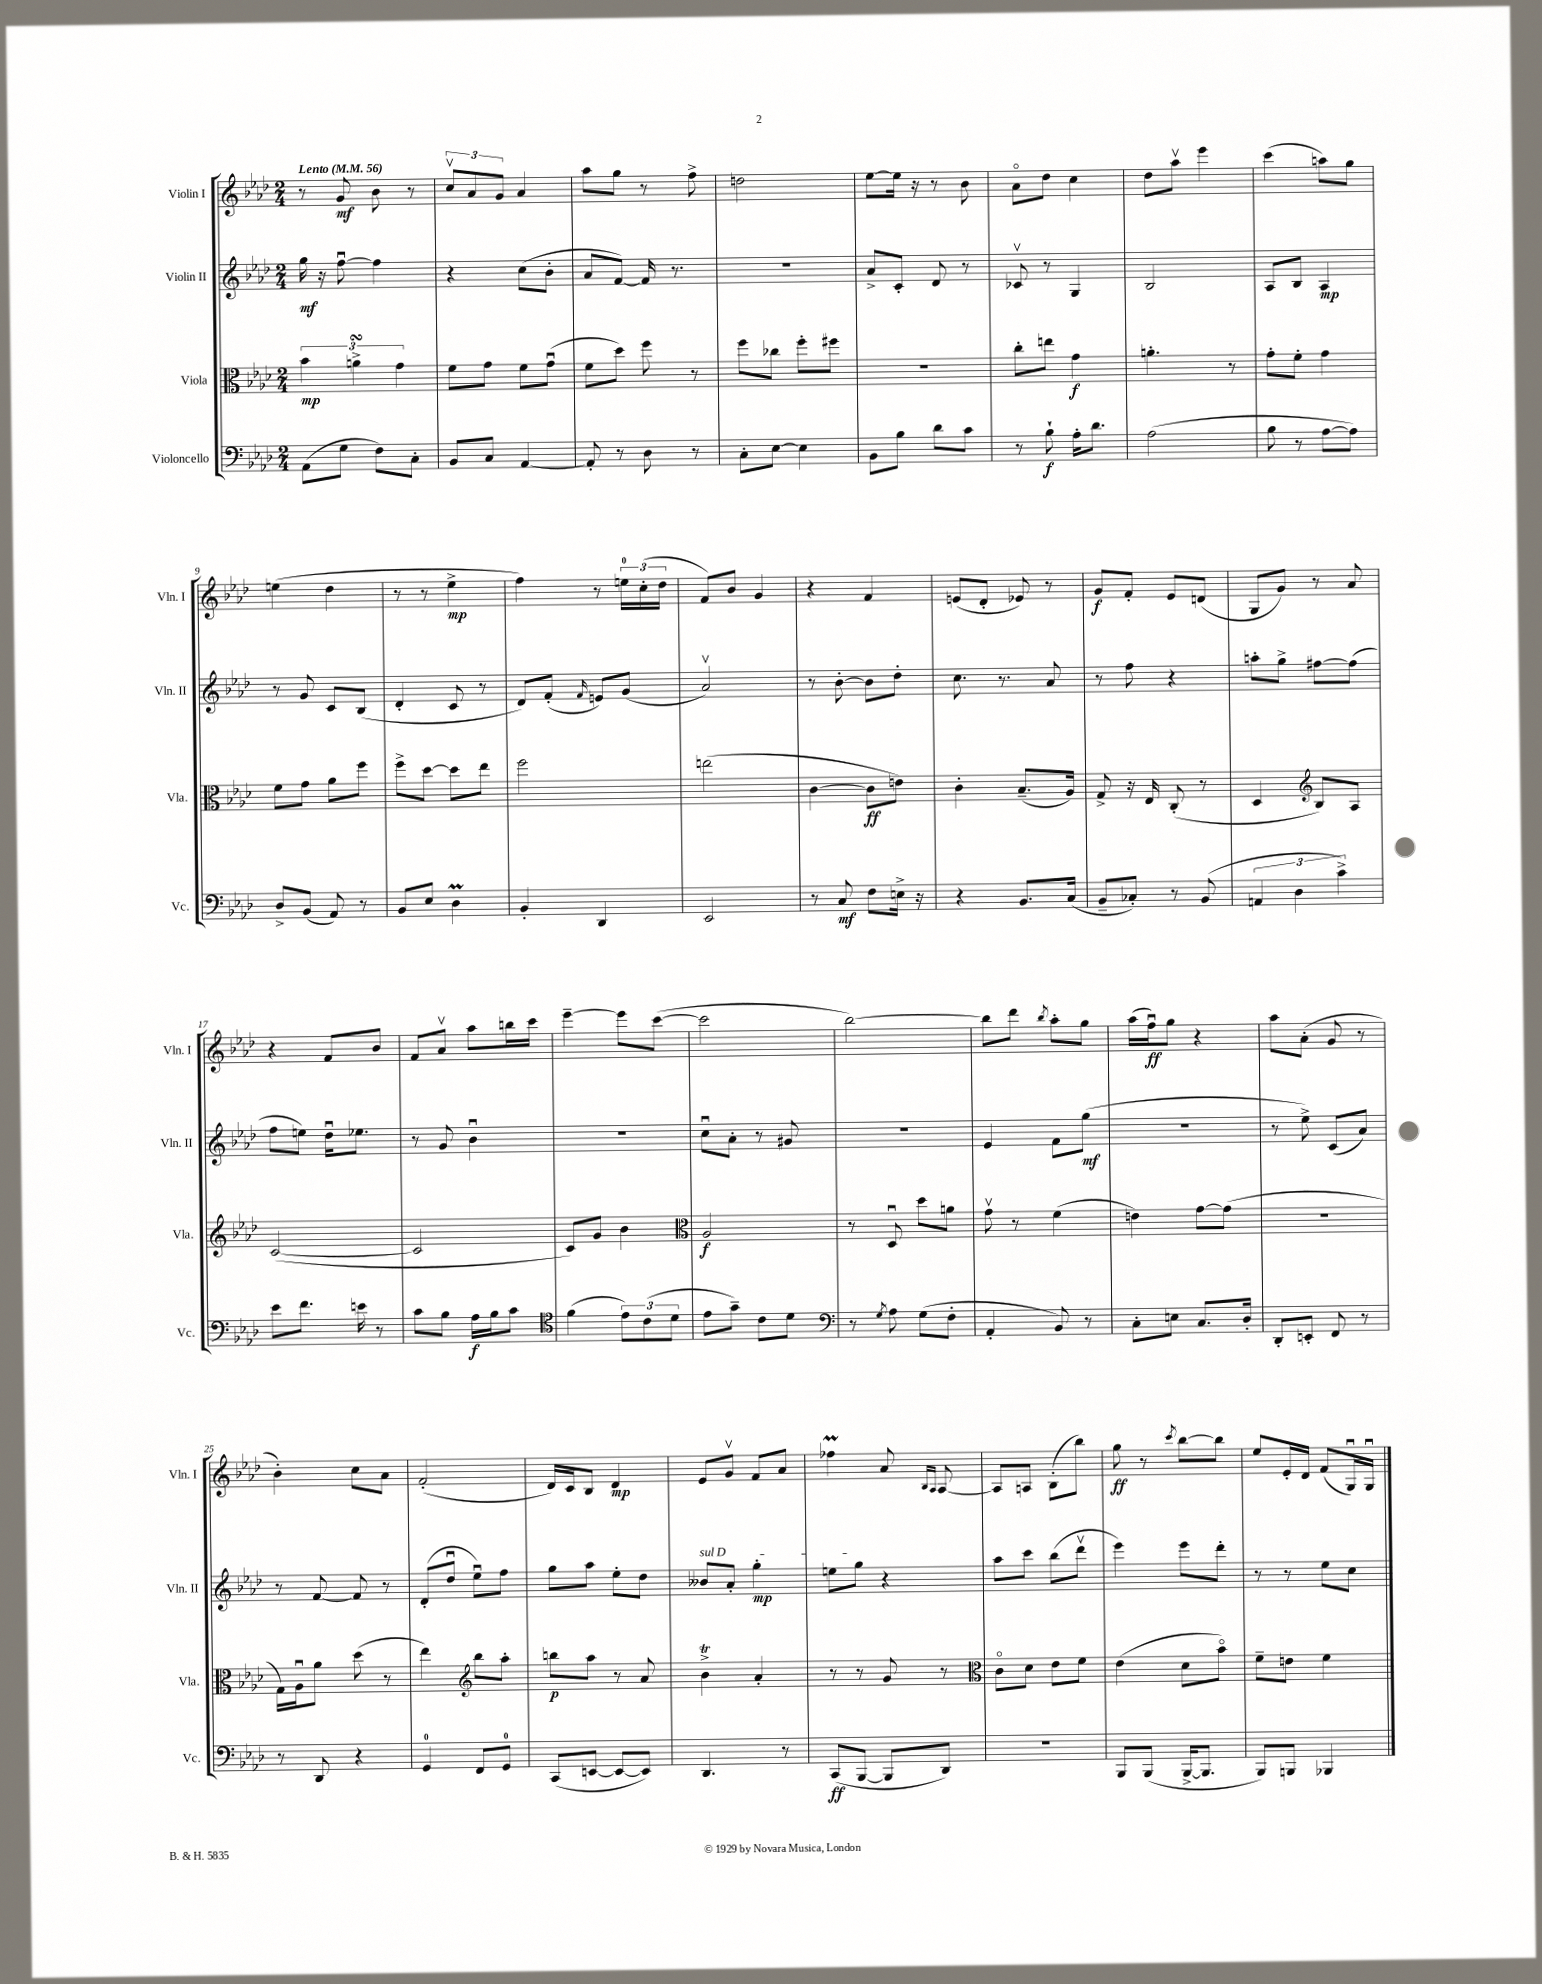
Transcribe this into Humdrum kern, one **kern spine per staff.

**kern	**kern	**kern	**kern
*staff4	*staff3	*staff2	*staff1
*clefF4	*clefC3	*clefG2	*clefG2
*k[b-e-a-d-]	*k[b-e-a-d-]	*k[b-e-a-d-]	*k[b-e-a-d-]
*M2/4	*M2/4	*M2/4	*M2/4
*MM56	*MM56	*MM56	*MM56
(8AA-\L	6b-\	16gg\	8r
.	.	16r	.
8G\J	.	[8ffu\	8g/
.	6a^\	.	.
8F\L)	.	4ff\]	8b-\
.	6g\	.	.
8C'\J	.	.	8r
=	=	=	=
8BB-/L	8f\L	4r	12ccv/L
.	.	.	12a-/
8C/J	8g\J	.	.
.	.	.	12g/J
[4AA-/	8f\L	(8cc\L	4a-/
.	(8gu\J	8b-'\J	.
=	=	=	=
8AA-'/]	8f\L	8a-/L	8aa-\L
8r	8dd-\J)	[8f/J)	8gg\J
8D-\	8ff\	16f/]	8r
.	.	8.r	.
8r	8r	.	8ff^\
=	=	=	=
8C'\L	8ff\L	2r	2dd\
[8E-\J	8cc-\J	.	.
4E-\]	8ff'\L	.	.
.	8ff#\J	.	.
=	=	=	=
8BB-\L	2r	8a-^/L	[8ee-\L
8B-\J	.	8c'/J	16ee-\]Jk
.	.	.	16r
8d-\L	.	8d-/	8r
8c\J	.	8r	8b-\
=	=	=	=
8r	8cc'\L	8c-v/	8a-o\L
8B-`\	8ee\J	8r	8dd-\J
16A-'\LK	4g\	4G/	4cc\
8.d-\J	.	.	.
=	=	=	=
(2A-\	4.a'\	2B-/	8dd-\L
.	.	.	8aa-v\J
.	.	.	4eee-\
.	8r	.	.
=	=	=	=
8B-\	8g'\L	8A-/L	(4ccc\
8r	8f'\J	8B-/J	.
[8A-\L	4g\	4A-/	8aa\L)
8A-\]J)	.	.	8gg\J
=	=	=	=
8D-^/L	8f\L	8r	(4ee\
(8BB-/J	8g\J	8g/	.
8AA-/)	8a-\L	8c/L	4dd-\
8r	8ff\J	(8B-/J	.
=	=	=	=
8BB-/L	8ff^\L	4d-'/	8r
8E-/J	[8dd-\J	.	8r
4D-\	8dd-\]L	8c/	4ee-^\
.	8ee-\J	8r	.
=	=	=	=
4BB-'/	2ff\	8d-/L)	4ff\)
.	.	(8f'/J	.
.	.	16qqf/	.
4DD-/	.	8e/L)	8r
.	.	(8g/J	24ee\LL
.	.	.	(24cc'\
.	.	.	24dd-\JJ
=	=	=	=
2EE-/	(2ee\	2a-v/)	8f/L)
.	.	.	8b-/J
.	.	.	4g/
=	=	=	=
8r	[4c\	8r	4r
8C/	.	[8b-'\	.
8F\L	8c\]L	8b-\]L	4f/
16E^\Jk	8e\J)	8dd-'\J	.
16r	.	.	.
=	=	=	=
4r	4c'\	8.cc\	(8e/L
.	.	.	8d-'/J
.	.	8.r	.
8.BB-/L	(8.B-~/L	.	8e-/)
.	.	8a-/	8r
(16C/Jk	16A-/Jk)	.	.
=	=	=	=
8BB-~/L	8G^/	8r	8g/L
8C-'/J)	16r	8ff\	8f'/J
.	16E-/	.	.
8r	(8C'/	4r	8e-/L
(8BB-/	8r	.	(8d/J
=	=	=	=
6AA/	4D-/	8aa'\L	8G/L
.	.	8gg^\J	8g/J)
6D-\	.	.	.
*	*clefG2	*	*
.	8B-/L)	[8ff#\L	8r
6c^\)	.	.	.
.	8A-/J	(8ff#\]J	8a-/
=	=	=	=
8e-\L	([2c/	8ff\L	4r
8.f\J	.	8ee\J)	.
.	.	16dd-u\LK	8f/L
16e\	.	8.ee-\J	.
8r	.	.	8b-/J
=	=	=	=
8c\L	2c/]	8r	8f/L
8B-\J	.	8g/	8a-v/J
16A-\LL	.	4b-u\	8aa-\L
16B-\J	.	.	.
8c\J	.	.	16bb\L
.	.	.	16ccc\JJ
=	=	=	=
*clefC4	*	*	*
(4f\	8c/L)	2r	[4eee-~\
.	8g/J	.	.
12e-\L)	4b-\	.	8eee-\]L
(12c\	.	.	.
.	.	.	([8ccc\J
12d-\J	.	.	.
=	=	=	=
*	*clefC3	*	*
8e-\L	2A-/	8ccu\L	2ccc\]
8g~\J)	.	8a-'\J	.
8c\L	.	8r	.
8d-\J	.	8g#/	.
=	=	=	=
*clefF4	*	*	*
8r	8r	2r	[2bb-\)
8qG/	.	.	.
8A-\	8D-u/	.	.
(8G\L	8dd-\L	.	.
8F'\J	8a\J	.	.
=	=	=	=
4AA-'/	8gv\	4e-/	8bb-\]L
.	8r	.	8ddd-\J
.	.	.	8qbb-/
8BB-/)	(4f\	8f\L	8aa-'\L
8r	.	(8gg\J	8gg\J
=	=	=	=
8C'\L	4e\)	2r	(16aa-\LL
.	.	.	16ffu\J)
8E\J	.	.	8gg\J
8.C/L	[8g\L	.	4r
.	(8g\]J	.	.
16D-'/Jk	.	.	.
=	=	=	=
8DD-'/L	2r	8r	8aa-\L
8EE'/J	.	8ee-^\)	(8a-'\J
8FF/	.	(8c/L	8g/
8r	.	8a-/J)	8r
=	=	=	=
8r	16G\LL)	8r	4b-'\)
.	16A-u\J	.	.
8DD-/	8a-\J	[8f/	.
4r	(8dd-\	8f/]	8cc\L
.	8r	8r	8a-\J
=	=	=	=
4GG/	4ee-\)	(8d-'/L	(2f'/
.	.	8dd-u/J	.
*	*clefG2	*	*
8FF/L	8bb-\L	8ee-u\L)	.
8GG/J	8aa-'\J	8ff\J	.
=	=	=	=
(8CC/L	8bb\L	8gg\L	16d-/LL)
.	.	.	16c/J
[8EE/J	8aa-\J	8aa-\J	8B-/J
8EE/_L	8r	8ee-'\L	4d-/
8EE/]J)	8a-/	8dd-\J	.
=	=	=	=
4.DD-/	4b-^\	8b--/L	8e-/L
.	.	8a-'/J	8gv/J
.	4a-'/	4gg'\	8f/L
8r	.	.	8a-/J
=	=	=	=
(8CC/L	8r	8ee\L	4ff-\
[8BBB-/J	8r	8gg\J	.
8BBB-/]L	8g/	4r	8a-/
.	.	.	16qqB-/LL
.	.	.	16qqA-/JJ
8DD-/J)	8r	.	[8A-/
=	=	=	=
*	*clefC3	*	*
2r	8co\L	8aa-\L	8A-/]L
.	8d-\J	8ccc\J	8A/J
.	8e-\L	(8bb-\L	(8B-'\L
.	8f\J	8ddd-v\J	8bb-\J)
=	=	=	=
8BBB-/L	(4e-\	4eee-\)	8gg\
(8BBB-/J	.	.	8r
.	.	.	8qccc/
[16BBB-^/LK	8d-\L	8eee-\L	[8bb-\L
8.BBB-/]J	.	.	.
.	8b-o\J)	8ddd-'\J	8bb-\]J
=	=	=	=
8BBB-/L)	8f~\L	8r	8ee-/L
8BBB/J	8e\J	8r	16e-'/L
.	.	.	16d-/JJ
4BBB-/	4f\	8ee-\L	(8f/L
.	.	8cc\J	16Gu/L)
.	.	.	16Gu/JJ
==	==	==	==
*-	*-	*-	*-
